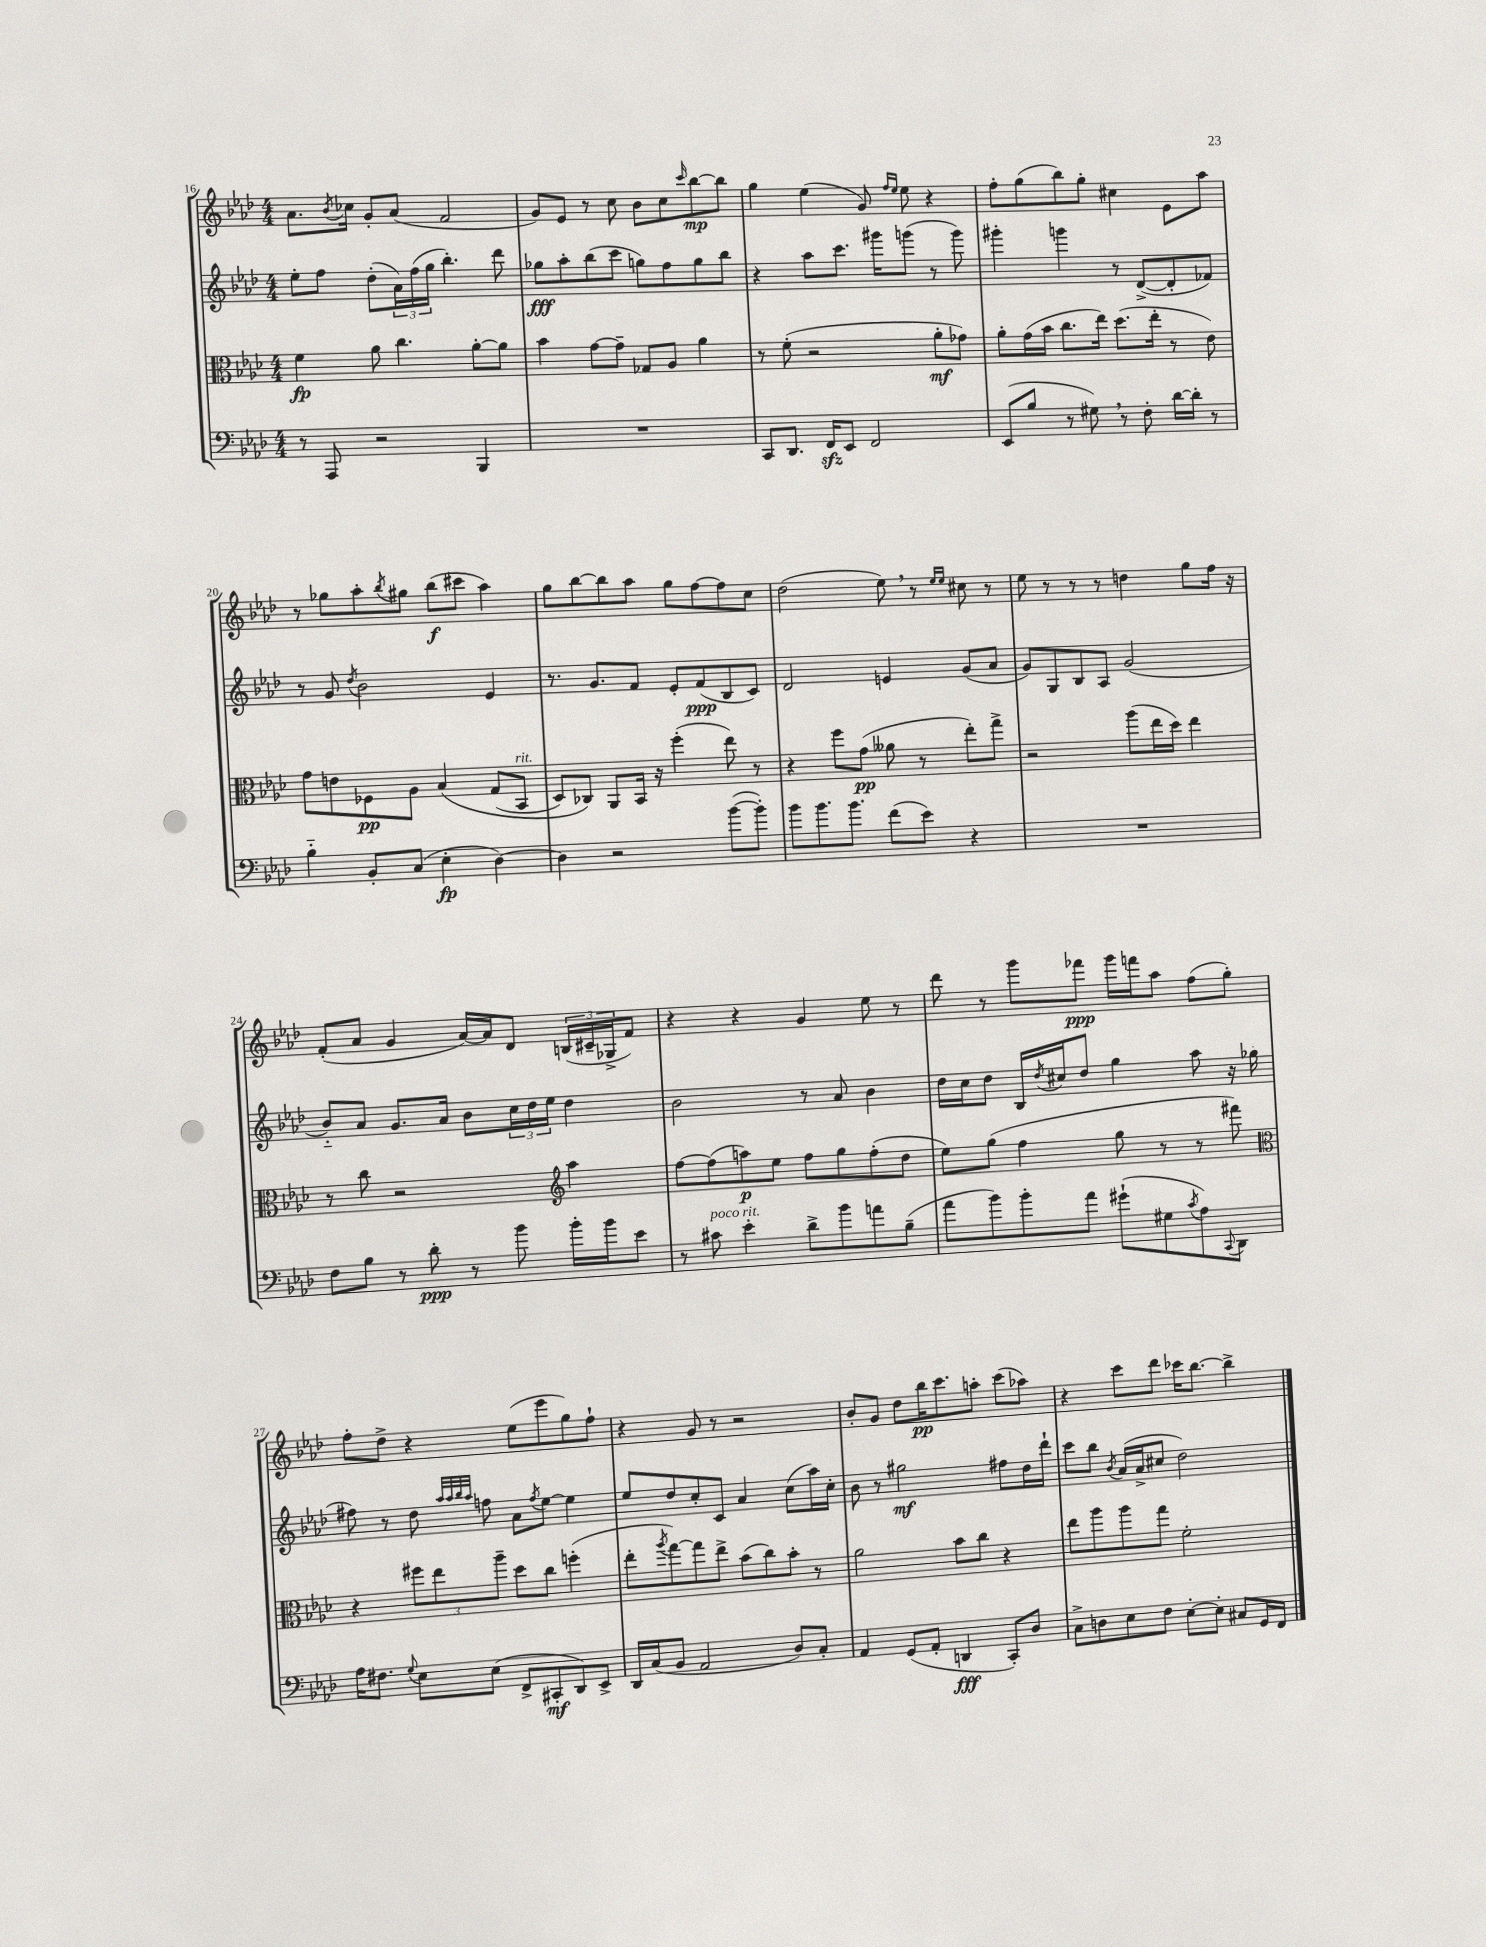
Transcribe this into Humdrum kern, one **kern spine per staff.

**kern	**kern	**kern	**kern
*staff4	*staff3	*staff2	*staff1
*clefF4	*clefC3	*clefG2	*clefG2
*k[b-e-a-d-]	*k[b-e-a-d-]	*k[b-e-a-d-]	*k[b-e-a-d-]
*M4/4	*M4/4	*M4/4	*M4/4
8r	4f	8ee-'	8.a-
8AAA-	.	8ff	.
.	.	.	8qb-
.	.	.	16cc-
2r	8a-	(8dd-'	8g'
.	4.cc	24a-)	(8a-
.	.	(24ff	.
.	.	24gg	.
.	.	4.bb-')	2f
4BBB-	[8a-'	.	.
.	8a-]	8ddd-	.
=	=	=	=
1r	4b-	8gg-	8g)
.	.	8aa-'	8e-
.	[8g	(8bb-	8r
.	8g~]	8ccc	8cc
.	8G-	8gg)	8b-
.	8A-	8ff	8cc
.	.	.	16qqccc
.	4a-	8gg	[8bb-
.	.	8bb-	8bb-]
=	=	=	=
8CC	8r	4r	4gg
8.DD-	(8f'	.	.
.	2r	8aa-	(4ee-
16FF	.	.	.
8EE-	.	8.ccc	.
2FF	.	.	8g)
.	.	16ggg#	.
.	.	.	16qqff
.	.	.	16qqee-
.	.	(8ggg	8ee-
.	8a-'	8r	4r
.	8g-)	8ggg)	.
=	=	=	=
(8EE-	8a-'	4ggg#'	8ff'
8B-	(16g	.	(8gg
.	16b-	.	.
8r	8.cc	4ggg	8bb-)
8G#)	.	.	8gg'
.	16ee-)	.	.
8r	(8.dd-	8r	4cc#
8F'	.	([8d-^	.
.	16ee-'	.	.
[16d-	8r	8d-']	8e-
16d-']	.	.	.
8r	8e-)	8f-)	8aa-
=	=	=	=
4B-'~	8g	8r	8r
.	8e	8g	8gg-
.	.	8qdd-	.
8BB-'	8F-	2b-	8aa-'
.	.	.	8qbb-
(8C	8A-	.	8gg#
4E-'	&(4B-	.	(8bb-
.	.	.	8ccc#
[4D-)	(8G	4e-	4aa-)
.	8BB-	.	.
=	=	=	=
4D-]	8D-)	8.r	8gg
.	8C-&)	.	[8bb-
.	.	8.g	.
2r	8AA-	.	8bb-]
.	16BB-	8f	8aa-
.	16r	.	.
.	(4ff'	8e-'	8gg
.	.	(8f	[8ff
([8b-	8ee-)	8B-	8ff]
8b-'])	8r	8c)	8cc
=	=	=	=
8b-	4r	2d-	(2dd-
8.b-	.	.	.
.	8ff	.	.
8.b-	.	.	.
.	(8g	.	.
(8f	8a--	4e	8ee-)
8e-)	8r	.	8r
.	.	.	16qqee-
.	.	.	16qqee-
4r	8ee-')	(8g	8cc#
.	8gg^	8a-	8r
=	=	=	=
1r	2r	8g)	8ee-
.	.	8G	8r
.	.	8B-	8r
.	.	8A-	8r
.	(8aa-	(2g	4dd
.	16ee-	.	.
.	16dd-)	.	.
.	4ee-	.	8gg
.	.	.	16ff
.	.	.	16r
=	=	=	=
8F	8r	8b-'~)	(8f'
8B-	8cc	8a-	8a-
8r	2r	8.g	4g
8d-'	.	.	.
.	.	16a-	.
8r	.	8b-	[16a-)
.	.	.	16a-]
8b-	.	24cc	8d-
.	.	24dd-	.
.	.	24ee-	.
*	*clefG2	*	*
16b-'	4aa-	4dd-	(24B
.	.	.	24c#~
16b-	.	.	.
.	.	.	24G-^
8e-	.	.	8f)
=	=	=	=
8r	[8ff	2b-	4r
8c#	(8ff]	.	.
4e-'	8aa)	.	4r
.	8ee-	.	.
8d-^	8ff	8r	4g
8b-	8gg	8a-	.
8a	(8ff'	4b-	8ee-
(8B-~	8dd-	.	8r
=	=	=	=
8a-	8ee-)	16dd-	8ddd-
.	.	16cc	.
8b-)	(8gg	8dd-	8r
8b-'	4ff	16B-	8ggg
.	.	8qdd-	.
.	.	16cc#	.
8a-	.	8dd-	8fff-
(8g#`	8gg	4gg	16ggg
.	.	.	16fff
8G#	8r	.	8aa-
8qc	.	.	.
8A-)	8r	8aa-	(8ff
8qqCC	.	.	.
8DD-	8fff#)	16r	8gg')
.	.	(16gg-	.
=	=	=	=
*	*clefC3	*	*
16A-	4r	8ff#)	8ff'
8.F#	.	.	.
.	.	8r	8dd-^
8qqG	.	.	.
8E-	12ff#	8dd-	4r
.	12ee-	.	.
.	.	32qqaa-	.
.	.	32qqaa-	.
.	.	32qqbb-	.
.	.	32qqaa-	.
(8E-	.	8ff	.
.	12aa-~	.	.
8FF^	8dd-	8a-	(8ee-
.	.	8qff	.
8CC#'	8cc	[8ee-	8eee-
8DD-)	(4ff'	4ee-]	8gg)
8EE-^	.	.	8ff`
=	=	=	=
16DD-	8ee-'	8ee-	4r
(16C	.	.	.
.	8qaa-	.	.
8BB-	[8gg)	8dd-	.
2AA-	8gg]	8cc'	8g
.	8ee-^	8c	8r
.	(8b-	4a-	2r
.	8cc)	.	.
8D-)	8b-'	(8cc	.
8C'	8r	16aa-)	.
.	.	16cc'	.
=	=	=	=
4AA-	2a-	8b-	8b-'
.	.	8r	8g
(8GG	.	2gg#	8dd-
8AA-'	.	.	16bb-
.	.	.	8.ccc
4DD	8b-	.	.
.	8cc	.	8aa'
8CC')	4r	8ff#	(8ccc
8D-	.	16dd-	8aa-)
.	.	16ddd-`	.
=	=	=	=
8C^	8ee-	8ccc	4r
8D	8aa-	8bb-	.
.	.	8qb-	.
8E-	8aa-	(16a-	8ccc
.	.	16a-^	.
8F	8gg	8cc#	8ddd-
[8E-'	2f'	2dd-)	16ccc-
.	.	.	[8.bb-
8E-']	.	.	.
8C#	.	.	4bb-^]
16GG	.	.	.
16FF	.	.	.
==	==	==	==
*-	*-	*-	*-
